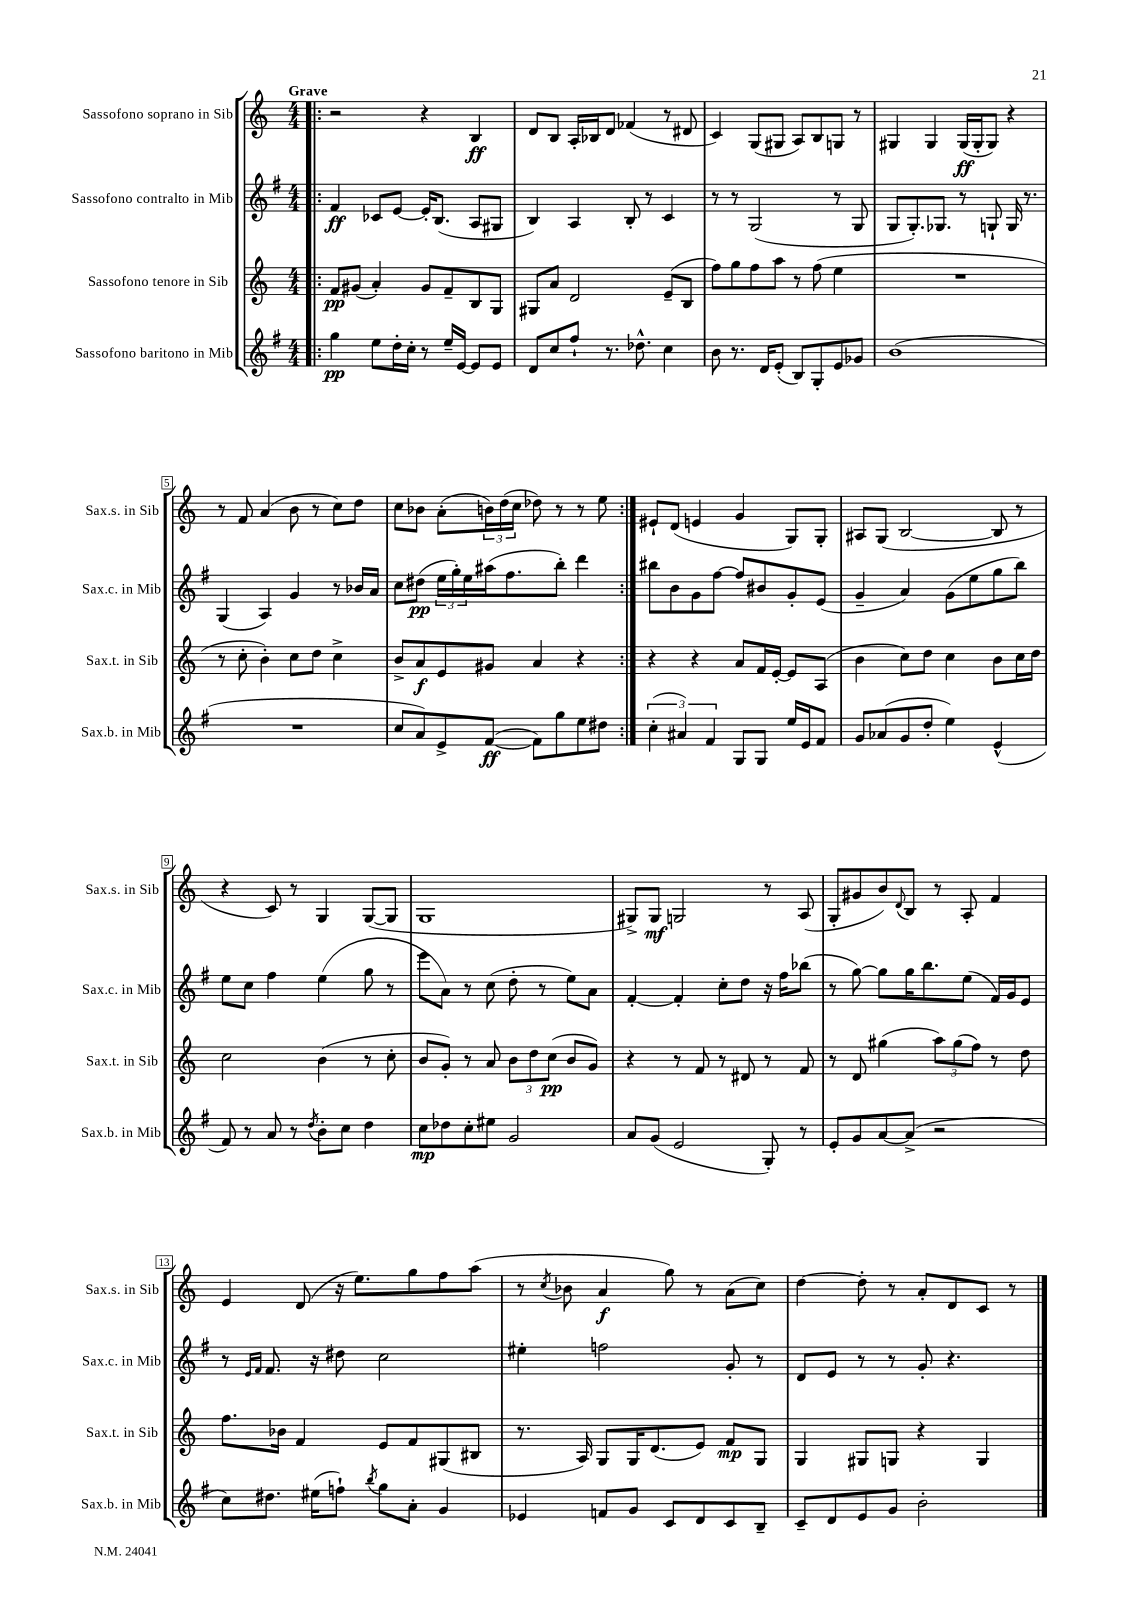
<<
\new StaffGroup <<
\new Staff = "s0" \with { instrumentName = "Sassofono soprano in Sib" shortInstrumentName = "Sax.s. in Sib" } {
    \clef treble \key c \major \numericTimeSignature \time 4/4 \tempo "Grave"
    \repeat volta 2 { \bar ".|:" r2 r4 b4\ff |
    d'8 b8 a16-. bes16 d'8 fes'4( r8 dis'8 |
    c'4) g8( gis8 a8) b8 g8 r8 |
    gis4 gis4 gis16\ff( gis16-. gis8) r4 |
    r8 f'8 a'4( b'8 r8 c''8) d''8 |
    c''8 bes'8 a'8-.( \tuplet 3/2 { b'16) d''16( c''16 } des''8) r8 r8 e''8 | }
    eis'8-! d'8( e'4 g'4 g8) g8-. |
    ais8 g8( b2~ b8 r8 |
    r4 c'8) r8 g4 g8~( g8 |
    g1 |
    gis8->) gis8\mf g2 r8 a8( |
    g8-. gis'8 b'8) \appoggiatura { d'8 } b8 r8 a8-. f'4 |
    e'4 d'8( r16 e''8.) g''8 f''8 a''8( |
    r8 \acciaccatura { c''8 } bes'8 a'4\f g''8) r8 a'8( c''8) |
    d''4~ d''8-. r8 a'8-. d'8 c'8 r8 \bar "|." |
}
\new Staff = "s1" \with { instrumentName = "Sassofono contralto in Mib" shortInstrumentName = "Sax.c. in Mib" } {
    \clef treble \key g \major \numericTimeSignature \time 4/4
    \repeat volta 2 { \bar ".|:" fis'4\ff ces'8 e'8~ e'16-. b8.( a8 gis8 |
    b4) a4 b8-. r8 c'4 |
    r8 r8 g2( r8 g8 |
    g8 g8.-.) ges8. r8 g8-! g16 r8. |
    g4( a4) g'4 r8 bes'16 a'16 |
    c''8 dis''8\pp( \tuplet 3/2 { e''16 g''16-.) e''16 } ais''16( fis''8. b''8-.) d'''4 | }
    bis''8 b'8 g'8 fis''8~ fis''8 bis'8 g'8-. e'8( |
    g'4-- a'4) g'8( e''8 g''8 b''8) |
    e''8 c''8 fis''4 e''4( g''8 r8 |
    e'''8 a'8) r8 c''8( d''8-. r8 e''8) a'8 |
    fis'4~-. fis'4-. c''8-. d''8 r16 fis''16 bes''8( |
    r8 g''8~) g''8 g''16 b''8. e''8( fis'16) g'16 e'8 |
    r8 \grace { e'16 fis'16 } fis'8. r16 dis''8 c''2 |
    eis''4-. f''2 g'8-. r8 |
    d'8 e'8 r8 r8 g'8-. r4. \bar "|." |
}
\new Staff = "s2" \with { instrumentName = "Sassofono tenore in Sib" shortInstrumentName = "Sax.t. in Sib" } {
    \clef treble \key c \major \numericTimeSignature \time 4/4
    \repeat volta 2 { \bar ".|:" f'8\pp gis'8( a'4-.) gis'8 f'8-- b8 g8 |
    gis8 a'8 d'2 e'8--( b8 |
    f''8) g''8 f''8 a''8 r8 f''8( e''4 |
    R1 |
    r8 c''8-. b'4-.) c''8 d''8 c''4-> |
    b'8-> a'8\f e'8 gis'8 a'4 r4 | }
    r4 r4 a'8 f'16 e'16~-. e'8 a8( |
    b'4 c''8) d''8 c''4 b'8 c''16 d''16 |
    c''2 b'4( r8 c''8-. |
    b'8 g'8-.) r8 a'8 \tuplet 3/2 { b'8 d''8 c''8\pp( } b'8 g'8) |
    r4 r8 f'8 r8 dis'8 r8 f'8 |
    r8 d'8 gis''4( \tuplet 3/2 { a''8) gis''8( f''8) } r8 d''8 |
    f''8. bes'16 f'4 e'8 f'8 gis8( bis8 |
    r8. a16) g8 g16 d'8.( e'8) f'8\mp g8 |
    g4 gis8 g8 r4 g4 \bar "|." |
}
\new Staff = "s3" \with { instrumentName = "Sassofono baritono in Mib" shortInstrumentName = "Sax.b. in Mib" } {
    \clef treble \key g \major \numericTimeSignature \time 4/4
    \repeat volta 2 { \bar ".|:" g''4\pp e''8 d''16-. c''16-. r8 e''16-- e'16~ e'8 e'8 |
    d'8 c''8 fis''8-! r8. des''8.-^ c''4 |
    b'8 r8. d'16 e'8-.( b8) g8-. e'8 ges'8 |
    b'1( |
    R1 |
    c''8 a'8) e'8-> fis'8~\ff( fis'8) g''8 e''8 dis''8 | }
    \tuplet 3/2 { c''4-.( ais'4) fis'4 } g8 g8 e''16 e'16 fis'8 |
    g'8 aes'8( g'8 d''8-. e''4) e'4-^( |
    fis'8) r8 a'8 r8 \acciaccatura { d''8 } b'8-. c''8 d''4 |
    c''8\mp des''8 c''8-. eis''8 g'2 |
    a'8 g'8( e'2 g8-.) r8 |
    e'8-. g'8 a'8~ a'8->( r2 |
    c''8) dis''8. eis''16( f''8-!) \acciaccatura { b''8 } g''8 a'8-. g'4 |
    ees'4 f'8 g'8 c'8 d'8 c'8 b8-- |
    c'8-- d'8 e'8 g'8 b'2-. \bar "|." |
}
>>
>>
\layout { \context { \Score \override BarNumber.stencil = #(make-stencil-boxer 0.1 0.3 ly:text-interface::print) } }
